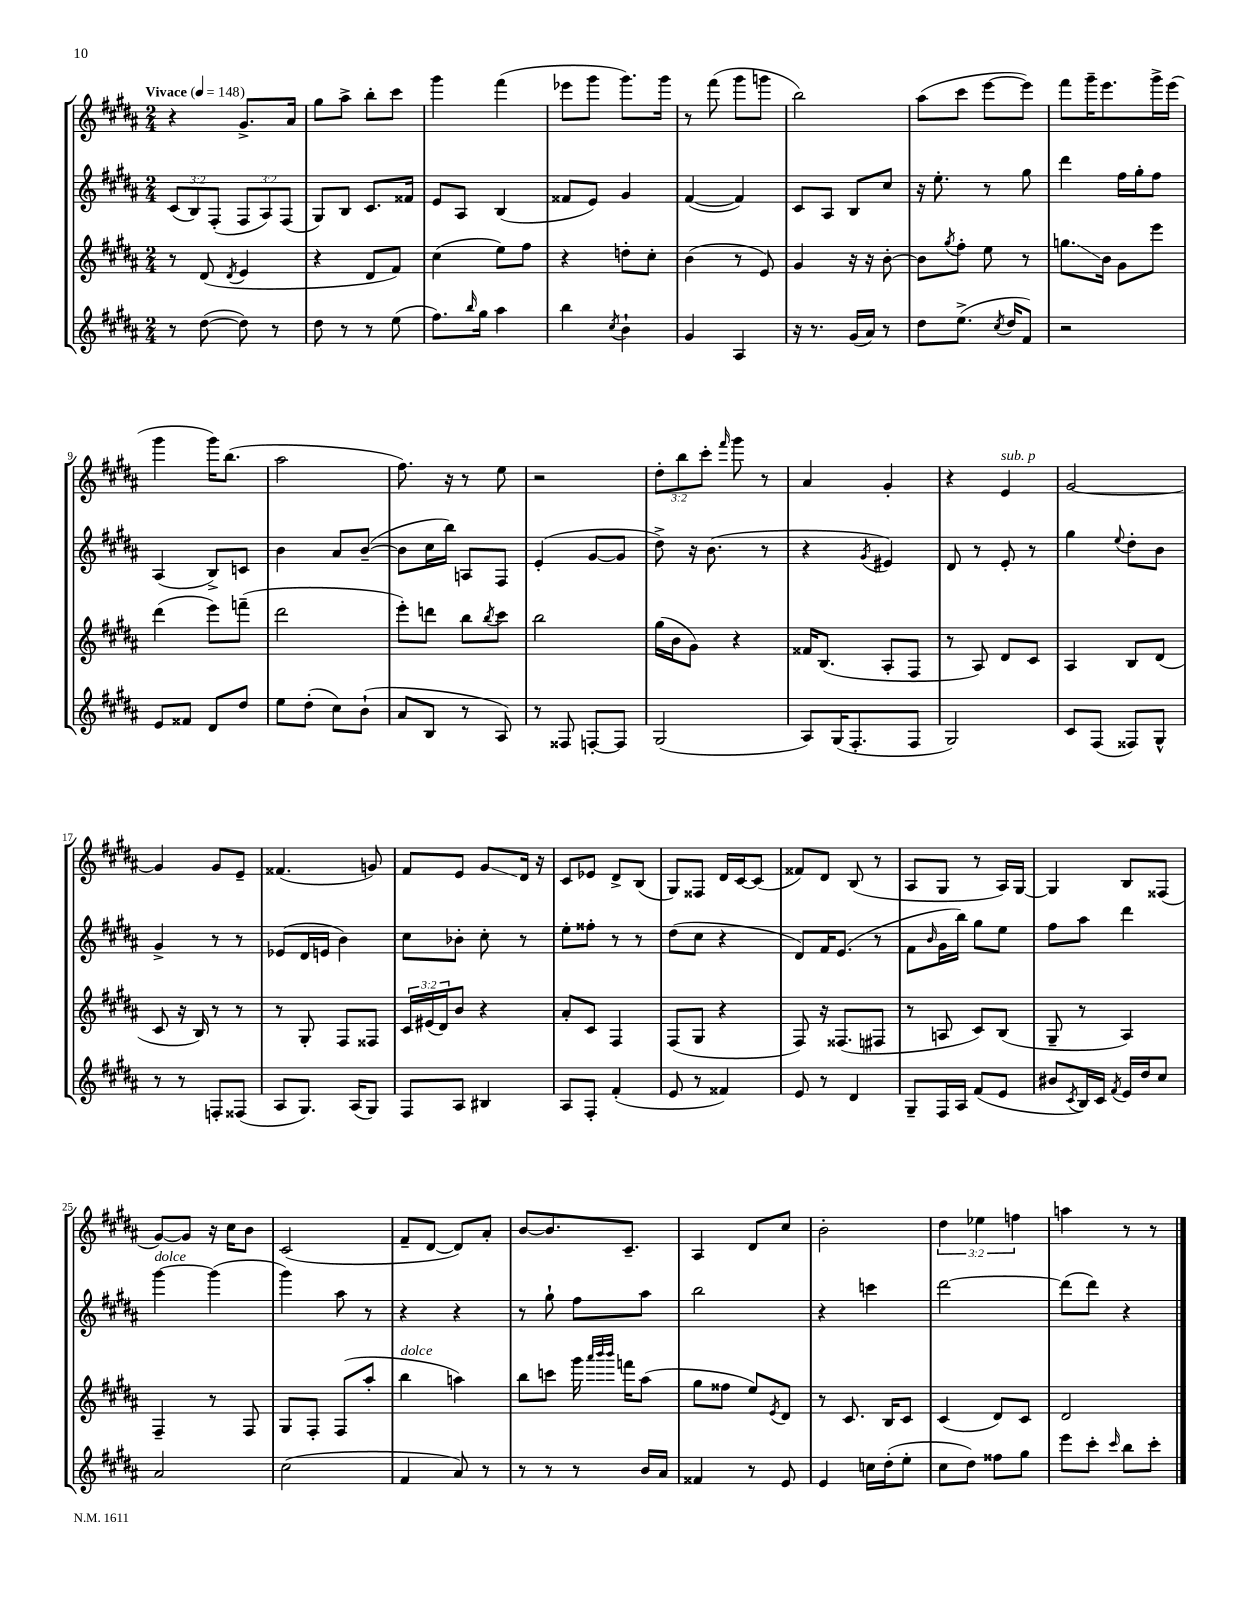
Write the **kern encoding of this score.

**kern	**kern	**kern	**kern
*staff4	*staff3	*staff2	*staff1
*clefG2	*clefG2	*clefG2	*clefG2
*k[f#c#g#d#a#]	*k[f#c#g#d#a#]	*k[f#c#g#d#a#]	*k[f#c#g#d#a#]
*M2/4	*M2/4	*M2/4	*M2/4
*MM148	*MM148	*MM148	*MM148
8r	8r	(12c#	4r
.	.	12B)	.
([8dd#	(8d#	.	.
.	.	(12F#'	.
.	8qd#	.	.
8dd#])	4e	12F#	8.g#^
.	.	12A#)	.
8r	.	.	.
.	.	(12F#	.
.	.	.	16a#
=	=	=	=
8dd#	4r	8G#)	8gg#
8r	.	8B	8aa#^
8r	8d#	8.c#	8bb'
(8ee	8f#)	.	8ccc#
.	.	16f##	.
=	=	=	=
8.ff#)	(4cc#	8e	4ggg#
.	.	8A#	.
16qqbb	.	.	.
16gg#	.	.	.
4aa#	8ee)	(4B	(4fff#
.	8ff#	.	.
=	=	=	=
4bb	4r	8f##	8eee-
.	.	8e)	8ggg#
8qcc#	.	.	.
4b`	8dd'	4g#	8.ggg#)
.	8cc#'	.	.
.	.	.	16ggg#
=	=	=	=
4g#	(4b	([4f#	8r
.	.	.	(8fff#
4A#	8r	4f#])	8ggg#
.	8e)	.	8ggg
=	=	=	=
16r	4g#	8c#	2bb)
8.r	.	.	.
.	.	8A#	.
(16g#	16r	8B	.
16a#)	16r	.	.
8r	[8b'	8cc#	.
=	=	=	=
8dd#	8b]	16r	(8aa#
.	.	8.ee'	.
.	8qgg#	.	.
(8.ee^	8ff#'	.	8ccc#
.	8ee	8r	[8eee
8qcc#	.	.	.
16dd#	.	.	.
8f#)	8r	8gg#	8eee])
=	=	=	=
2r	8.gg	4ddd#	8fff#
.	.	.	16ggg#~
.	16b	.	8.eee
.	8g#	16ff#	.
.	.	16gg#'	.
.	8eee	8ff#	16ggg#^
.	.	.	(16eee
=	=	=	=
8e	(4ddd#	(4A#	4ggg#
8f##	.	.	.
8d#	8eee)	8B^)	16ggg#)
.	.	.	(8.bb
8dd#	(8fff~	8c	.
=	=	=	=
8ee	2ddd#	4b	2aa#
(8dd#'	.	.	.
8cc#)	.	8a#	.
(8b`	.	([8b~	.
=	=	=	=
8a#	8eee')	8b]	8.ff#)
8B	8ddd	16cc#	.
.	.	16bb)	16r
8r	8bb	8A	8r
.	8qbb	.	.
8A#)	8ccc#	8F#	8ee
=	=	=	=
8r	2bb	(4e'	2r
8F##	.	.	.
[8F'	.	[8g#	.
8F]	.	8g#]	.
=	=	=	=
(2G#	(16gg#	8dd#^)	12dd#'
.	16b	.	.
.	.	.	12bb
.	8g#)	16r	.
.	.	.	12ccc#'
.	.	(8.b	.
.	.	.	16qqfff#
.	4r	.	8ggg#
.	.	8r	8r
=	=	=	=
8A#)	16f##	4r	4a#
.	(8.B	.	.
(16G#	.	.	.
8.F#'	.	.	.
.	.	8qg#	.
.	8A#'	4e#)	4g#'
8F#	8F#	.	.
=	=	=	=
2G#)	8r	8d#	4r
.	8A#)	8r	.
.	8d#	8e'	4e
.	8c#	8r	.
=	=	=	=
8c#	4A#	4gg#	[2g#
(8F#	.	.	.
.	.	8qqee	.
8F##)	8B	8dd#'	.
8G#^^	(8d#	8b	.
=	=	=	=
8r	8c#	4g#^	4g#]
8r	16r	.	.
.	16B)	.	.
8F'	8r	8r	8g#
(8F##	8r	8r	8e~
=	=	=	=
8A#	8r	(8e-	(4.f##
8.G#)	8G#'	16d#	.
.	.	16e	.
.	8F#	4b)	.
(16A#	.	.	.
8G#)	8F##	.	8g)
=	=	=	=
8F#	24c#	8cc#	8f#
.	(24e#	.	.
.	24d#)	.	.
8A#	8b	8b-'	8e
4B#	4r	8cc#'	8g#
.	.	8r	16d#
.	.	.	16r
=	=	=	=
8A#	8a#'	8ee'	8c#
8F#'	8c#	8ff##'	8e-
(4f#'	4F#	8r	8d#^
.	.	8r	(8B
=	=	=	=
8e	(8F#	(8dd#	8G#)
8r	8G#	8cc#	8F##
4f##)	4r	4r	16d#
.	.	.	[16c#
.	.	.	(8c#]
=	=	=	=
8e	8F#)	8d#)	8f##)
8r	16r	16f#	8d#
.	(8.F##	(8.e	.
4d#	.	.	(8B
.	8F#	8r	8r
=	=	=	=
8G#~	8r	8f#	8A#
.	.	16qqb	.
16F#	8A	16g#	8G#
16A#	.	16bb)	.
(8f#	8c#)	8gg#	8r
8e	(8B	8ee	16A#)
.	.	.	[16G#
=	=	=	=
8b#	8G#~	8ff#	4G#]
8qc#	.	.	.
16B)	8r	8aa#	.
16c#	.	.	.
8qf#	.	.	.
16e	4A#)	4ddd#	8B
16dd#	.	.	.
8cc#	.	.	(8F##
=	=	=	=
2a#	4F#~	[4ggg#	[8g#)
.	.	.	8g#]
.	8r	(4ggg#]	16r
.	.	.	16cc#
.	8F#	.	8b
=	=	=	=
(2cc#	8G#	4ggg#)	(2c#
.	8F#'	.	.
.	(8F#	8aa#	.
.	8aa#'	8r	.
=	=	=	=
4f#	4bb	4r	8f#~
.	.	.	[8d#
8a#)	4aa)	4r	8d#])
8r	.	.	8a#'
=	=	=	=
8r	8bb	8r	[8b
8r	8ccc	8gg#`	8.b]
8r	16ggg#	8ff#	.
.	32qqaaa#	.	.
.	32qqbbb	.	.
.	32qqbbb	.	.
.	16fff	.	8.c#~
16b	(8aa#	8aa#	.
16a#	.	.	.
=	=	=	=
4f##	8gg#	2bb	4A#
.	8ff##	.	.
8r	8ee)	.	8d#
.	8qe	.	.
8e	8d#	.	8cc#
=	=	=	=
4e	8r	4r	2b'
.	8.c#	.	.
16cc	.	4ccc	.
(16dd#'	16B	.	.
8ee'	8c#	.	.
=	=	=	=
8cc#	(4c#	[2ddd#	6dd#
8dd#)	.	.	.
.	.	.	6ee-
8ff##	8d#)	.	.
.	.	.	6ff
8gg#	8c#	.	.
=	=	=	=
8eee	2d#	(8ddd#]	4aa
8ccc#'	.	8ddd#)	.
16qqccc#	.	.	.
8bb	.	4r	8r
8ccc#'	.	.	8r
==	==	==	==
*-	*-	*-	*-
